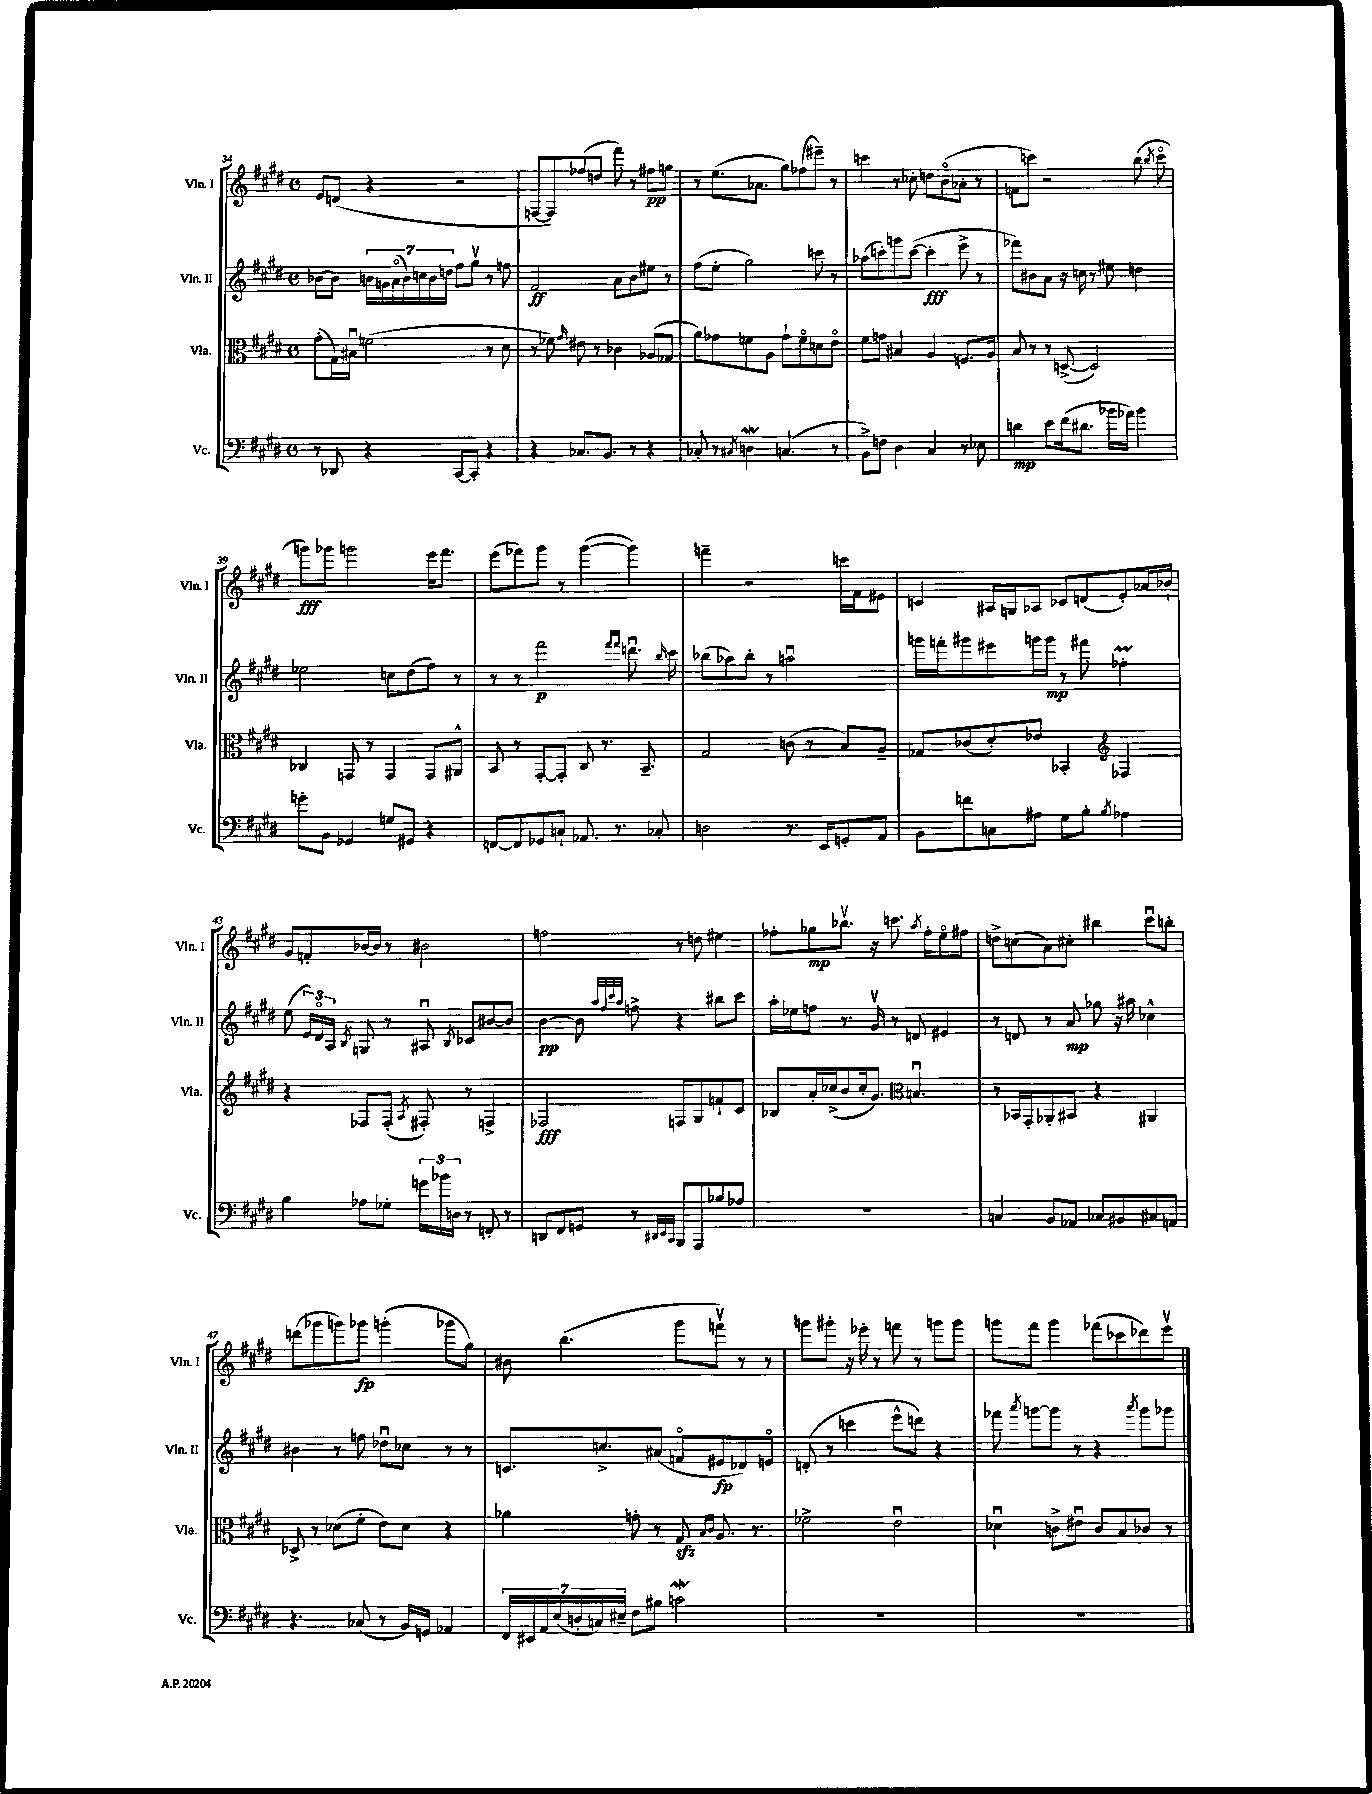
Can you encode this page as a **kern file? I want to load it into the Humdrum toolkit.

**kern	**kern	**kern	**kern
*staff4	*staff3	*staff2	*staff1
*clefF4	*clefC3	*clefG2	*clefG2
*k[f#c#g#d#]	*k[f#c#g#d#]	*k[f#c#g#d#]	*k[f#c#g#d#]
*M4/4	*M4/4	*M4/4	*M4/4
*met(c)	*met(c)	*met(c)	*met(c)
8r	(8g#'	[8b-	8e
8DD-	16G#)	8b-]	(8d
.	16B#u	.	.
4r	(2f	28b	4r
.	.	28g	.
.	.	(28ao	.
.	.	28b)	.
.	.	28cc	.
.	.	28b	.
.	.	28dd	.
[8CC#	.	8ff#	2r
8CC#']	.	8gg#v	.
4r	8r	8r	.
.	8d#	8ff	.
=	=	=	=
4r	8r	2f#	[8F
.	8f-)	.	8F])
.	16qqg#	.	.
8.C-	8e#	.	(8ff-
.	8r	.	8dd
8.BB	.	.	.
.	4c-	8a	8fff#)
8r	.	8b	8r
4r	(8A-	8ee#	8ff#
.	8G-	8r	8gg
=	=	=	=
8C-'	8a)	(8ff#	8r
8r	8g-	8ee'	(8.ee
8qC#	.	.	.
4D	8f	2gg#)	.
.	.	.	8.a-
.	8A	.	.
(4.C	8g-`	.	8gg#)
.	8fo	.	(8ff-
.	8d	8ccc	8eee#~)
8r	8eo	8r	8r
=	=	=	=
8BB^)	8f#	(8aa-	4ccc
8F	8g	8ccc')	.
4D#	4B#	8ggg	8r
.	.	([8ccc	8cc-'
4C#	4A	4ccc']	8dd
.	.	.	(8bo
8r	8.F	8eee^	8a-'
8E-	.	8r	8r
.	16A	.	.
=	=	=	=
4d	8B	8fff-)	8f
.	8r	8b#	8ccc)
8e	8r	8a	2r
(16f#	([8D^	16r	.
8.d#	.	16cc	.
.	2D])	8r	.
16b-	.	8ee#	.
16a-)	.	.	.
4b-	.	4dd	(8bb
.	.	.	8qbb
.	.	.	8ccco
=	=	=	=
8g'	4C-	2ee-	8ggg)
8BB	.	.	8ggg-
4GG-	8GG	.	2ggg
.	8r	.	.
8G	4GG	8cc	.
8GG#	.	(8dd#	.
4r	8GG	8ff#)	16eee
.	.	.	8.fff#
.	8AA#^^	8r	.
=	=	=	=
[8FF	8BB	8r	(8eee
8FF]	8r	8r	8fff-)
8GG-	[8GG#'	2fff#	8ggg#
8C`	8GG#']	.	8r
8.AA-	8C#	.	([4ggg#
.	8.r	.	.
8.r	.	.	.
.	.	16qqfff#	.
.	.	16qqfff#	.
.	.	8.dddu	4ggg#])
.	8.BB~	.	.
8C-'	.	.	.
.	.	16qqbb	.
.	.	16ccc#	.
=	=	=	=
2D	2G#	(8bb-	4fff~
.	.	8aa-)	.
.	.	8bb-'	2r
.	.	8r	.
8.r	(8c	2aau	.
.	8r	.	.
16EE	.	.	.
8GG'	8B)	.	16ccc
.	.	.	16f#
8AA	8A~	.	8e#
=	=	=	=
8BB	8G-	16ggg	4c
.	.	16fff'	.
8f	(8c-	8ggg#	.
8C	8d#')	8eee#	16A#
.	.	.	16G
8A#	8e-	16ggg	8A-
.	.	16ggg	.
8G#	4BB-'	8r	8c-
8B'	.	8fff#	(8d
*	*clefG2	*	*
8qB	.	.	.
4A-	4F-	4ff-'	8e')
.	.	.	16a-
.	.	.	16b-`
=	=	=	=
4B	4r	(8ee	8g#
.	.	24e)	8f'
.	.	24d#o	.
.	.	24A	.
.	.	8qB	.
8A-	8F-	8G	[16b-
.	.	.	16b-]
8G-'	(8F-'	8r	8r
.	8qA	.	.
24g	8F#')	8A#u	2b#
24b-	.	.	.
24D	.	.	.
.	.	8qB	.
8r	8r	8c-	.
8FF'	4F^	[8b#	.
8r	.	8b#]	.
=	=	=	=
8DD	2F-	[4b	2ff
8FF#	.	.	.
8GG	.	8b]	.
.	.	32qqaa	.
.	.	32qqff#	.
.	.	32qqccc#	.
.	.	32qqaa	.
8r	.	8ff^	.
32qqDD#	.	.	.
32qqEE	.	.	.
32qqCC#	.	.	.
8BBB	8F	4r	8r
8AAA	8G#	.	8dd
8B-	8f`	8bb#	4ee#
8A-	8c#	8ccc#	.
=	=	=	=
1r	8B-	16aa'	8ff-'
.	.	16ee-	.
.	16a'	8ff	8gg-
.	(16cc-^	.	.
.	8b	8.r	8.bb-v
.	16cc-'	.	.
.	8.g#)	16g#v	16r
.	.	8r	8.ccc
*	*clefC3	*	*
.	4.Bu	8d	.
.	.	.	8qaa
.	.	.	16ff-'
.	.	4e#	8eeo
.	.	.	8ff#
=	=	=	=
4C	8r	8r	8dd^
.	16BB-	8d	(8cc
.	16GG#'	.	.
8BB	8AA-'	8r	8a)
8AA-	8BB#	8a	8cc#'
8C-	4r	8gg-	4bb#
8BB#	.	16r	.
.	.	16aa#	.
8C#	4AA#	4cc-^^	8ccc#u
8AA	.	.	8bb'
=	=	=	=
4.r	8D-^	4b#	(8ddd
.	8r	.	8ggg-
.	(8d-	8r	8ggg)
(8C-	8f#'	8ff	8ggg-
8r	8e)	8dd-u	(4ggg'
16BB)	8d-	8cc-	.
16GG	.	.	.
4AA-	4r	8r	8ggg-
.	.	8r	8gg#)
=	=	=	=
28FF#	4a-	8.c	8b#
28EE#	.	.	.
28AA	.	.	.
(28E	.	.	.
.	.	.	(4.bb
28D'	.	.	.
28C)	.	.	.
.	.	8.cc^	.
28E#~	.	.	.
8F#	8g'	.	.
8B#	8r	(8a#	.
2c	8G#	8fo	8ggg#
.	16qqB	.	.
.	16qqc#	.	.
.	8.A	8e#	8fffv)
.	.	8d-)	8r
.	8.r	.	.
.	.	8eo	8r
=	=	=	=
1r	2f-^	(8d'	8ggg
.	.	8r	8ggg#'
.	.	4ccc	16r
.	.	.	16eee-'
.	.	.	8r
.	2eu	8eee^^	8fff
.	.	8ddd)	8r
.	.	4r	8ggg
.	.	.	8ggg
=	=	=	=
1r	4d-u	8fff-	8ggg
.	.	8qaaa	.
.	.	[8ggg	8fff#
.	8c^	8ggg]	4ggg
.	8e#u	8r	.
.	8c	4r	(8fff-
.	8B	.	8ccc-
.	.	8qaaa	.
.	8c-	8ggg	8ddd-)
.	8r	8ggg-	8eeev
==	==	==	==
*-	*-	*-	*-
